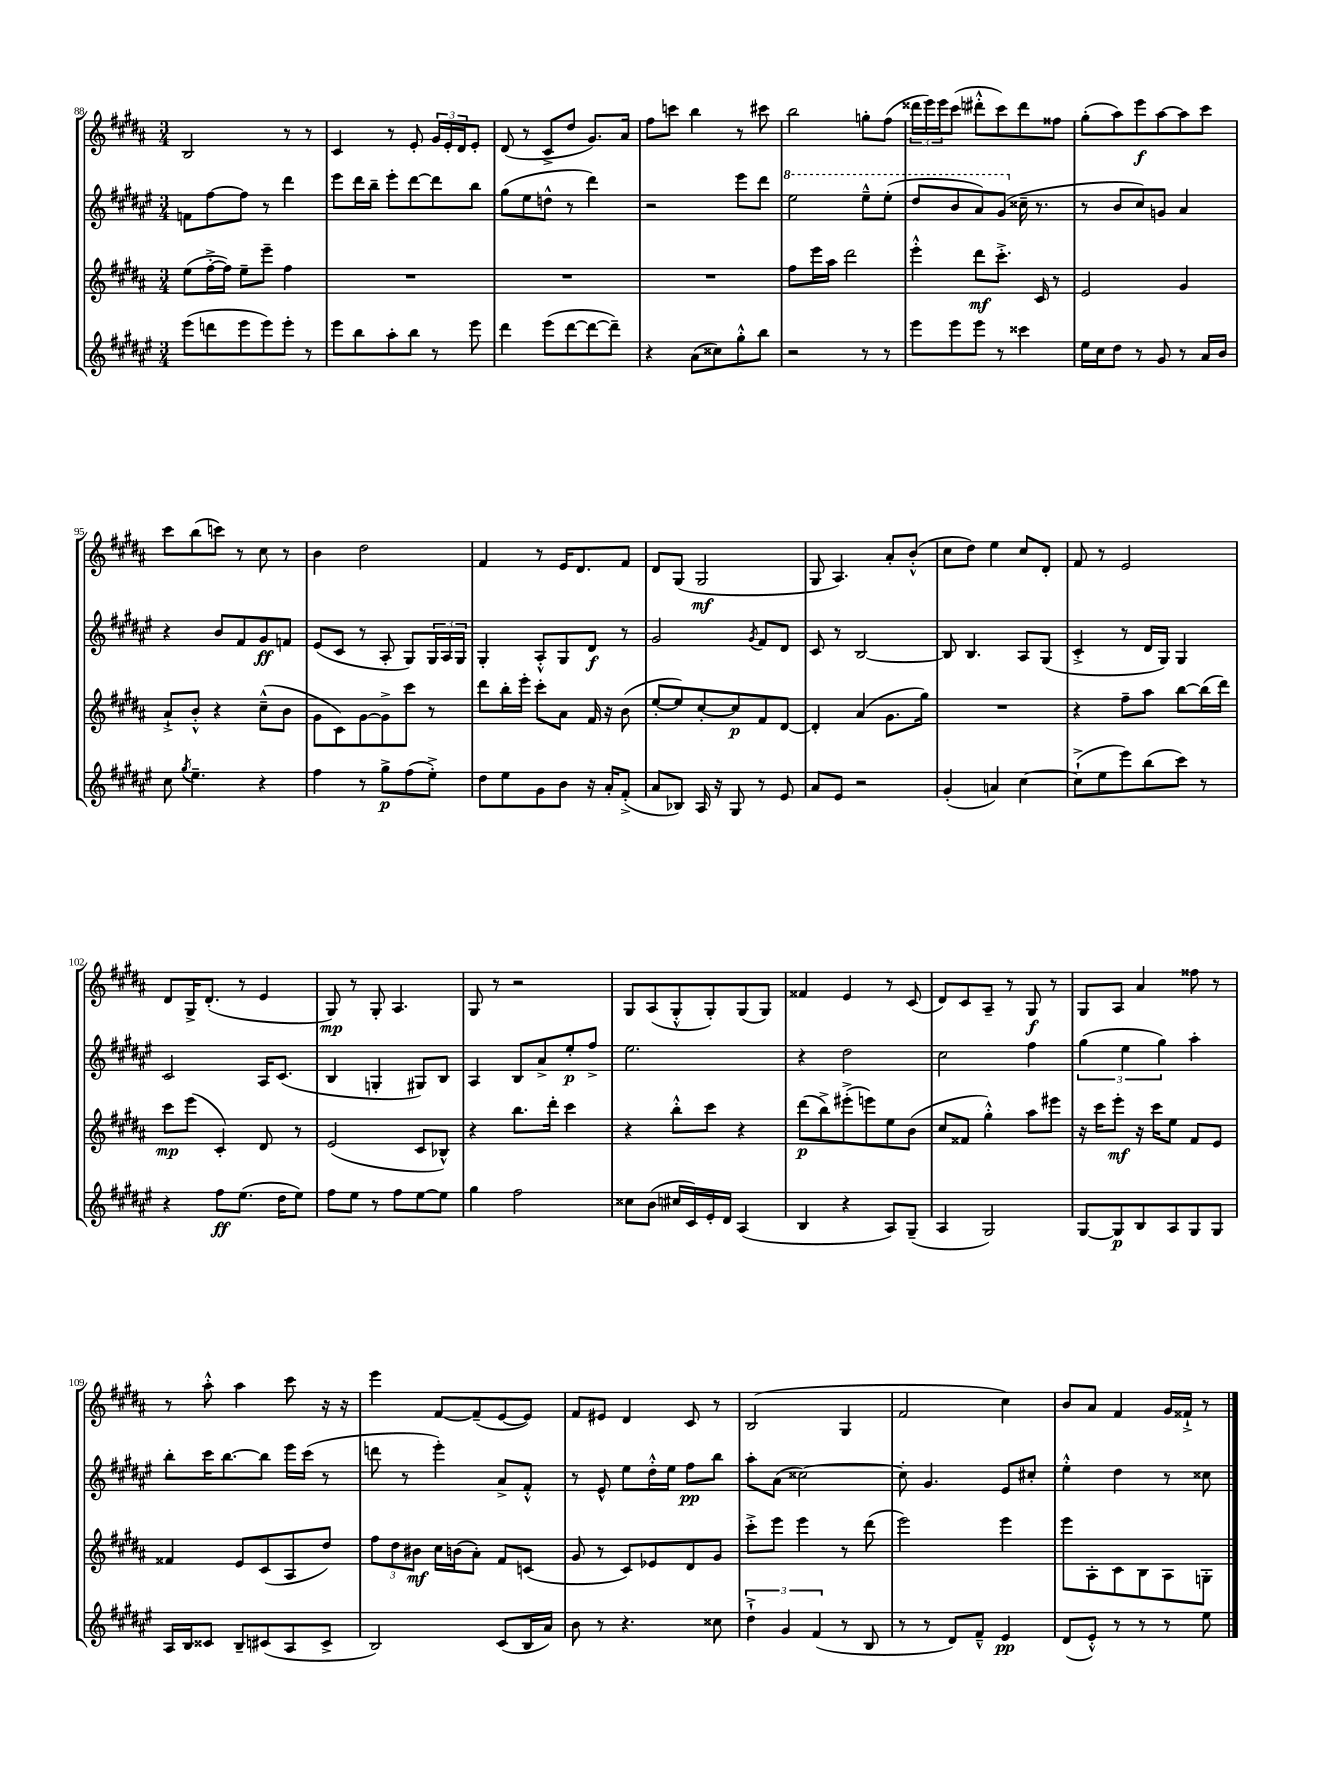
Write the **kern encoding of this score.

**kern	**dynam	**kern	**dynam	**kern	**dynam	**kern	**dynam
*part4	*part4	*part3	*part3	*part2	*part2	*part1	*part1
*staff4	*staff4	*staff3	*staff3	*staff2	*staff2	*staff1	*staff1
*clefG2	*	*clefG2	*	*clefG2	*	*clefG2	*
*k[f#c#g#d#a#e#]	*	*k[f#c#g#d#a#]	*	*k[f#c#g#d#a#e#]	*	*k[f#c#g#d#a#]	*
*M3/4	*	*M3/4	*	*M3/4	*	*M3/4	*
=88	=88	=88	=88	=88	=88	=88	=88
(8eee#\L	.	(8ee\L	.	8fn\L	.	2B/	.
8dddn\	.	[16ff#'^\L	.	[8ff#\	.	.	.
.	.	16ff#\JJ])	.	.	.	.	.
8eee#\	.	8ee~\L	.	8ff#\J]	.	.	.
8eee#\)	.	8eee~\J	.	8r	.	.	.
8eee#'\J	.	4ff#\	.	4ddd#\	.	8r	.
8r	.	.	.	.	.	8r	.
=89	=89	=89	=89	=89	=89	=89	=89
8eee#\L	.	2.r	.	8eee#\L	.	4c#/	.
8bb\	.	.	.	16ddd#\L	.	.	.
.	.	.	.	16bb~\JJ	.	.	.
8aa#'\	.	.	.	8eee#'\L	.	8r	.
8bb\J	.	.	.	[8ddd#\	.	8e'/	.
8r	.	.	.	8ddd#\]	.	24g#/LL	.
.	.	.	.	.	.	24e'/	.
.	.	.	.	.	.	24d#/J	.
8eee#\	.	.	.	8bb\J	.	8e'/J	.
=90	=90	=90	=90	=90	=90	=90	=90
4ddd#\	.	2.r	.	(8gg#\L	.	(8d#/	.
.	.	.	.	8ee#\	.	8r	.
(8eee#\L	.	.	.	8ddn^^\J	.	8c#^/L	.
[8ddd#\	.	.	.	8r	.	8dd#/J	.
8ddd#\_	.	.	.	4ddd#\)	.	8.g#/L)	.
8ddd#~\J])	.	.	.	.	.	.	.
.	.	.	.	.	.	16a#/Jk	.
=91	=91	=91	=91	=91	=91	=91	=91
4r	.	2.r	.	2r	.	8ff#\L	.
.	.	.	.	.	.	8cccn\J	.
(8a#\L	.	.	.	.	.	4bb\	.
8cc##X\)	.	.	.	.	.	.	.
8gg#'^^\	.	.	.	8eee#\L	.	8r	.
8bb\J	.	.	.	8ddd#\J	.	8ccc#X\	.
=92	=92	=92	=92	=92	=92	=92	=92
*	*	*	*	*8va	*	*	*
2r	.	8ff#\L	.	2eee#\	.	2bb\	.
.	.	16eee\L	.	.	.	.	.
.	.	16aa#\JJ	.	.	.	.	.
.	.	2ddd#\	.	.	.	.	.
8r	.	.	.	8eee#~^^\L	.	8ggn'\L	.
8r	.	.	.	(8eee#'\J	.	(8ff#\J	.
=93	=93	=93	=93	=93	=93	=93	=93
8eee#\L	.	4eee'^^\	.	8ddd#/L	.	24ddd##X\LL	.
.	.	.	.	.	.	24eee\)	.
.	.	.	.	.	.	24eee\J	.
8eee#\	.	.	.	8bb/	.	(8ccc#\J	.
8eee#\J	.	8ddd#\L	mf	8aa#/)	.	8ddd#X'^^\L	.
8r	.	8.ccc#'^\J	.	(8gg#/J	.	8ccc#\)	.
*	*	*	*	*X8va	*	*	*
4ccc##X\	.	.	.	16cc##X~\	.	8ddd#\	.
.	.	16c#/	.	8.r	.	.	.
.	.	8r	.	.	.	8ff##X\J	.
=94	=94	=94	=94	=94	=94	=94	=94
16ee#\LL	.	2e/	.	8r	.	(8gg#'\L	.
16cc#\J	.	.	.	.	.	.	.
8dd#\J	.	.	.	8b/L	.	8aa#\)	.
8r	.	.	.	8cc#/)	.	8eee\	f
8g#/	.	.	.	8gn/J	.	[8aa#\	.
8r	.	4g#/	.	4a#/	.	8aa#\]	.
16a#/LL	.	.	.	.	.	8ccc#\J	.
16b/JJ	.	.	.	.	.	.	.
!!LO:LB:g=z
=95	=95	=95	=95	=95	=95	=95	=95
8cc#\	.	8a#`^/L	.	4r	.	8ccc#\L	.
8qgg#/	.	.	.	.	.	.	.
4.ee#~\	.	8b'^^/J	.	.	.	(8bb\	.
.	.	4r	.	8b/L	.	8cccn\J)	.
.	.	.	.	8f#/	.	8r	.
4r	.	(8cc#~^^\L	.	8g#/	ff	8cc#\	.
.	.	8b\J	.	8fn/J	.	8r	.
=96	=96	=96	=96	=96	=96	=96	=96
4ff#\	.	8g#\L	.	(8e#/L	.	4b\	.
.	.	8c#\)	.	8c#/J	.	.	.
8r	.	[8g#\	.	8r	.	2dd#\	.
8gg#^\L	p	8g#^\]	.	8A#'/	.	.	.
(8ff#\	.	8ccc#\J	.	8G#/L)	.	.	.
8ee#'^\J)	.	8r	.	24G#/L	.	.	.
.	.	.	.	24A#/	.	.	.
.	.	.	.	24G#/JJ	.	.	.
=97	=97	=97	=97	=97	=97	=97	=97
8dd#\L	.	8ddd#\L	.	4G#'/	.	4f#/	.
8ee#\	.	16bb'\L	.	.	.	.	.
.	.	16eee'\JJ	.	.	.	.	.
8g#\	.	8ccc#'\L	.	8A#'^^/L	.	8r	.
8b\J	.	8a#\J	.	8G#/	.	16e/KL	.
.	.	.	.	.	.	8.d#/	.
16r	.	16f#/	.	8d#/J	f	.	.
16a#'/KL	.	16r	.	.	.	.	.
(8f#'^/J	.	(8b\	.	8r	.	8f#/J	.
=98	=98	=98	=98	=98	=98	=98	=98
8a#/L	.	[8ee'/L	.	2g#/	.	8d#/L	.
8B-X/J)	.	8ee/])	.	.	.	(8G#/J	.
16A#/	.	[8cc#'/	.	.	.	2G#/	mf
16r	.	.	.	.	.	.	.
8G#/	.	8cc#/]	p	.	.	.	.
.	.	.	.	8qg#/	.	.	.
8r	.	8f#/	.	8f#/L	.	.	.
8e#/	.	[8d#/J	.	8d#/J	.	.	.
=99	=99	=99	=99	=99	=99	=99	=99
8a#/L	.	4d#'/]	.	8c#/	.	8G#/	.
8e#/J	.	.	.	8r	.	4.A#/)	.
2r	.	(4a#/	.	[2B/	.	.	.
.	.	8.g#\L	.	.	.	8a#'/L	.
.	.	.	.	.	.	(8b'^^/J	.
.	.	16gg#\Jk)	.	.	.	.	.
=100	=100	=100	=100	=100	=100	=100	=100
(4g#'/	.	2.r	.	8B/]	.	8cc#\L	.
.	.	.	.	4.B/	.	8dd#\J)	.
4an/)	.	.	.	.	.	4ee\	.
[4cc#\	.	.	.	8A#/L	.	8cc#/L	.
.	.	.	.	(8G#/J	.	8d#'/J	.
=101	=101	=101	=101	=101	=101	=101	=101
(8cc#`^\L]	.	4r	.	4c#'^/	.	8f#/	.
8ee#\	.	.	.	.	.	8r	.
8eee#\)	.	8ff#~\L	.	8r	.	2e/	.
(8bb\	.	8aa#\J	.	16d#/LL	.	.	.
.	.	.	.	16G#/JJ)	.	.	.
8ccc#\J)	.	[8bb\L	.	4G#/	.	.	.
8r	.	(16bb\L]	.	.	.	.	.
.	.	16ddd#\JJ)	.	.	.	.	.
!!LO:LB:g=z
=102	=102	=102	=102	=102	=102	=102	=102
4r	.	8ccc#\L	mp	2c#/	.	8d#/L	.
.	.	(8eee\J	.	.	.	16G#^/K	.
.	.	.	.	.	.	(8.d#'/J	.
8ff#\L	ff	4c#'/)	.	.	.	.	.
(8.ee#\J	.	.	.	.	.	8r	.
.	.	8d#/	.	16A#/KL	.	4e/	.
16dd#\KL	.	.	.	(8.c#/J	.	.	.
8ee#\J)	.	8r	.	.	.	.	.
=103	=103	=103	=103	=103	=103	=103	=103
8ff#\L	.	(2e/	.	4B/	.	8G#/)	mp
8ee#\J	.	.	.	.	.	8r	.
8r	.	.	.	4Gn'/	.	8G#'/	.
8ff#\L	.	.	.	.	.	4.A#/	.
[8ee#\	.	8c#/L	.	8G#X/L)	.	.	.
8ee#\J]	.	8B-X^^/J)	.	8B/J	.	.	.
=104	=104	=104	=104	=104	=104	=104	=104
4gg#\	.	4r	.	4A#/	.	8G#/	.
.	.	.	.	.	.	8r	.
2ff#\	.	8.bb\L	.	8B/L	.	2r	.
.	.	.	.	8a#^/	.	.	.
.	.	16ddd#'\Jk	.	.	.	.	.
.	.	4ccc#\	.	8ee#'/	p	.	.
.	.	.	.	8ff#^/J	.	.	.
=105	=105	=105	=105	=105	=105	=105	=105
8cc##X\L	.	4r	.	2.ee#\	.	8G#/L	.
(8b\J	.	.	.	.	.	(8A#/	.
16cc#X/LL	.	8bb'^^\L	.	.	.	8G#'^^/	.
16c#/)	.	.	.	.	.	.	.
16e#'/	.	8ccc#\J	.	.	.	8G#'/)	.
16d#/JJ	.	.	.	.	.	.	.
(4A#/	.	4r	.	.	.	(8G#/	.
.	.	.	.	.	.	8G#/J)	.
=106	=106	=106	=106	=106	=106	=106	=106
4B/	.	(8ddd#\L	p	4r	.	4f##X/	.
.	.	8bb^\)	.	.	.	.	.
4r	.	(8eee#X'^\	.	2dd#\	.	4e/	.
.	.	8eeen\)	.	.	.	.	.
8A#/L)	.	8ee\	.	.	.	8r	.
(8G#~/J	.	(8b\J	.	.	.	(8c#/	.
=107	=107	=107	=107	=107	=107	=107	=107
4A#/	.	8cc#/L	.	2cc#\	.	8d#/L)	.
.	.	8f##X/J	.	.	.	8c#/	.
2G#/)	.	4gg#'^^\)	.	.	.	8A#~/J	.
.	.	.	.	.	.	8r	.
.	.	8aa#\L	.	4ff#\	.	8G#/	f
.	.	8eee#X\J	.	.	.	8r	.
=108	=108	=108	=108	=108	=108	=108	=108
[8G#/L	.	16r	.	(6gg#\	.	8G#/L	.
.	.	16ccc#\KL	.	.	.	.	.
8G#/]	p	8eee'\J	mf	.	.	8A#/J	.
.	.	.	.	6ee#\	.	.	.
8B/	.	16r	.	.	.	4a#/	.
.	.	16ccc#\KL	.	.	.	.	.
.	.	.	.	6gg#\)	.	.	.
8A#/	.	8ee\J	.	.	.	.	.
8G#/	.	8f#/L	.	4aa#'\	.	8ff##X\	.
8G#/J	.	8e/J	.	.	.	8r	.
!!LO:LB:g=z
=109	=109	=109	=109	=109	=109	=109	=109
16A#/LL	.	4f##X/	.	8bb'\L	.	8r	.
16B/J	.	.	.	.	.	.	.
8c##X/J	.	.	.	16ccc#\K	.	8aa#'^^\	.
.	.	.	.	[8.bb\	.	.	.
8B~/L	.	8e/L	.	.	.	4aa#\	.
(8c#X/	.	(8c#/	.	8bb\J]	.	.	.
8A#/	.	8A#/	.	16eee#\LL	.	8ccc#\	.
.	.	.	.	(16ccc#\JJ	.	.	.
8c#^/J	.	8dd#/J)	.	8r	.	16r	.
.	.	.	.	.	.	16r	.
=110	=110	=110	=110	=110	=110	=110	=110
2B/)	.	12ff#\L	.	8dddn\	.	4eee\	.
.	.	12dd#\	.	.	.	.	.
.	.	.	.	8r	.	.	.
.	.	12b#X\J	mf	.	.	.	.
.	.	16cc#\LL	.	4eee#'\)	.	[8f#/L	.
.	.	(16bn\J	.	.	.	.	.
.	.	8a#'\J)	.	.	.	(8f#~/]	.
(8c#/L	.	8f#/L	.	8a#^/L	.	[8e/	.
16B/L	.	(8cn/J	.	8f#'^^/J	.	8e/J])	.
16a#/JJ)	.	.	.	.	.	.	.
=111	=111	=111	=111	=111	=111	=111	=111
8b\	.	8g#/	.	8r	.	8f#/L	.
8r	.	8r	.	8e#^^/	.	8e#X/J	.
4.r	.	8c#/L)	.	8ee#\L	.	4d#/	.
.	.	8e-X/	.	16dd#'^^\L	.	.	.
.	.	.	.	16ee#\JJ	.	.	.
.	.	8d#/	.	8ff#\L	pp	8c#/	.
8cc##X\	.	8g#/J	.	8bb\J	.	8r	.
=112	=112	=112	=112	=112	=112	=112	=112
6dd#`^\	.	8ccc#'^\L	.	8aa#'\L	.	(2B/	.
.	.	8eee\J	.	(8a#\J	.	.	.
6g#/	.	.	.	.	.	.	.
.	.	4eee\	.	[2cc##X\)	.	.	.
(6f#/	.	.	.	.	.	.	.
8r	.	8r	.	.	.	4G#/	.
8B/	.	(8ddd#\	.	.	.	.	.
=113	=113	=113	=113	=113	=113	=113	=113
8r	.	2eee\)	.	8cc##'\]	.	2f#/	.
8r	.	.	.	4.g#/	.	.	.
8d#/L)	.	.	.	.	.	.	.
8f#~^^/J	.	.	.	.	.	.	.
4e#/	pp	4eee\	.	8e#/L	.	4cc#\)	.
.	.	.	.	8cc#X'/J	.	.	.
=114	=114	=114	=114	=114	=114	=114	=114
(8d#/L	.	8eee\L	.	4ee#'^^\	.	8b/L	.
8e#'^^/J)	.	8A#'\	.	.	.	8a#/J	.
8r	.	8c#\	.	4dd#\	.	4f#/	.
8r	.	8B\	.	.	.	.	.
8r	.	8A#\	.	8r	.	16g#/LL	.
.	.	.	.	.	.	16f##X`^/JJ	.
8ee#\	.	8Gn'\J	.	8cc##X\	.	8r	.
==	==	==	==	==	==	==	==
*-	*-	*-	*-	*-	*-	*-	*-
